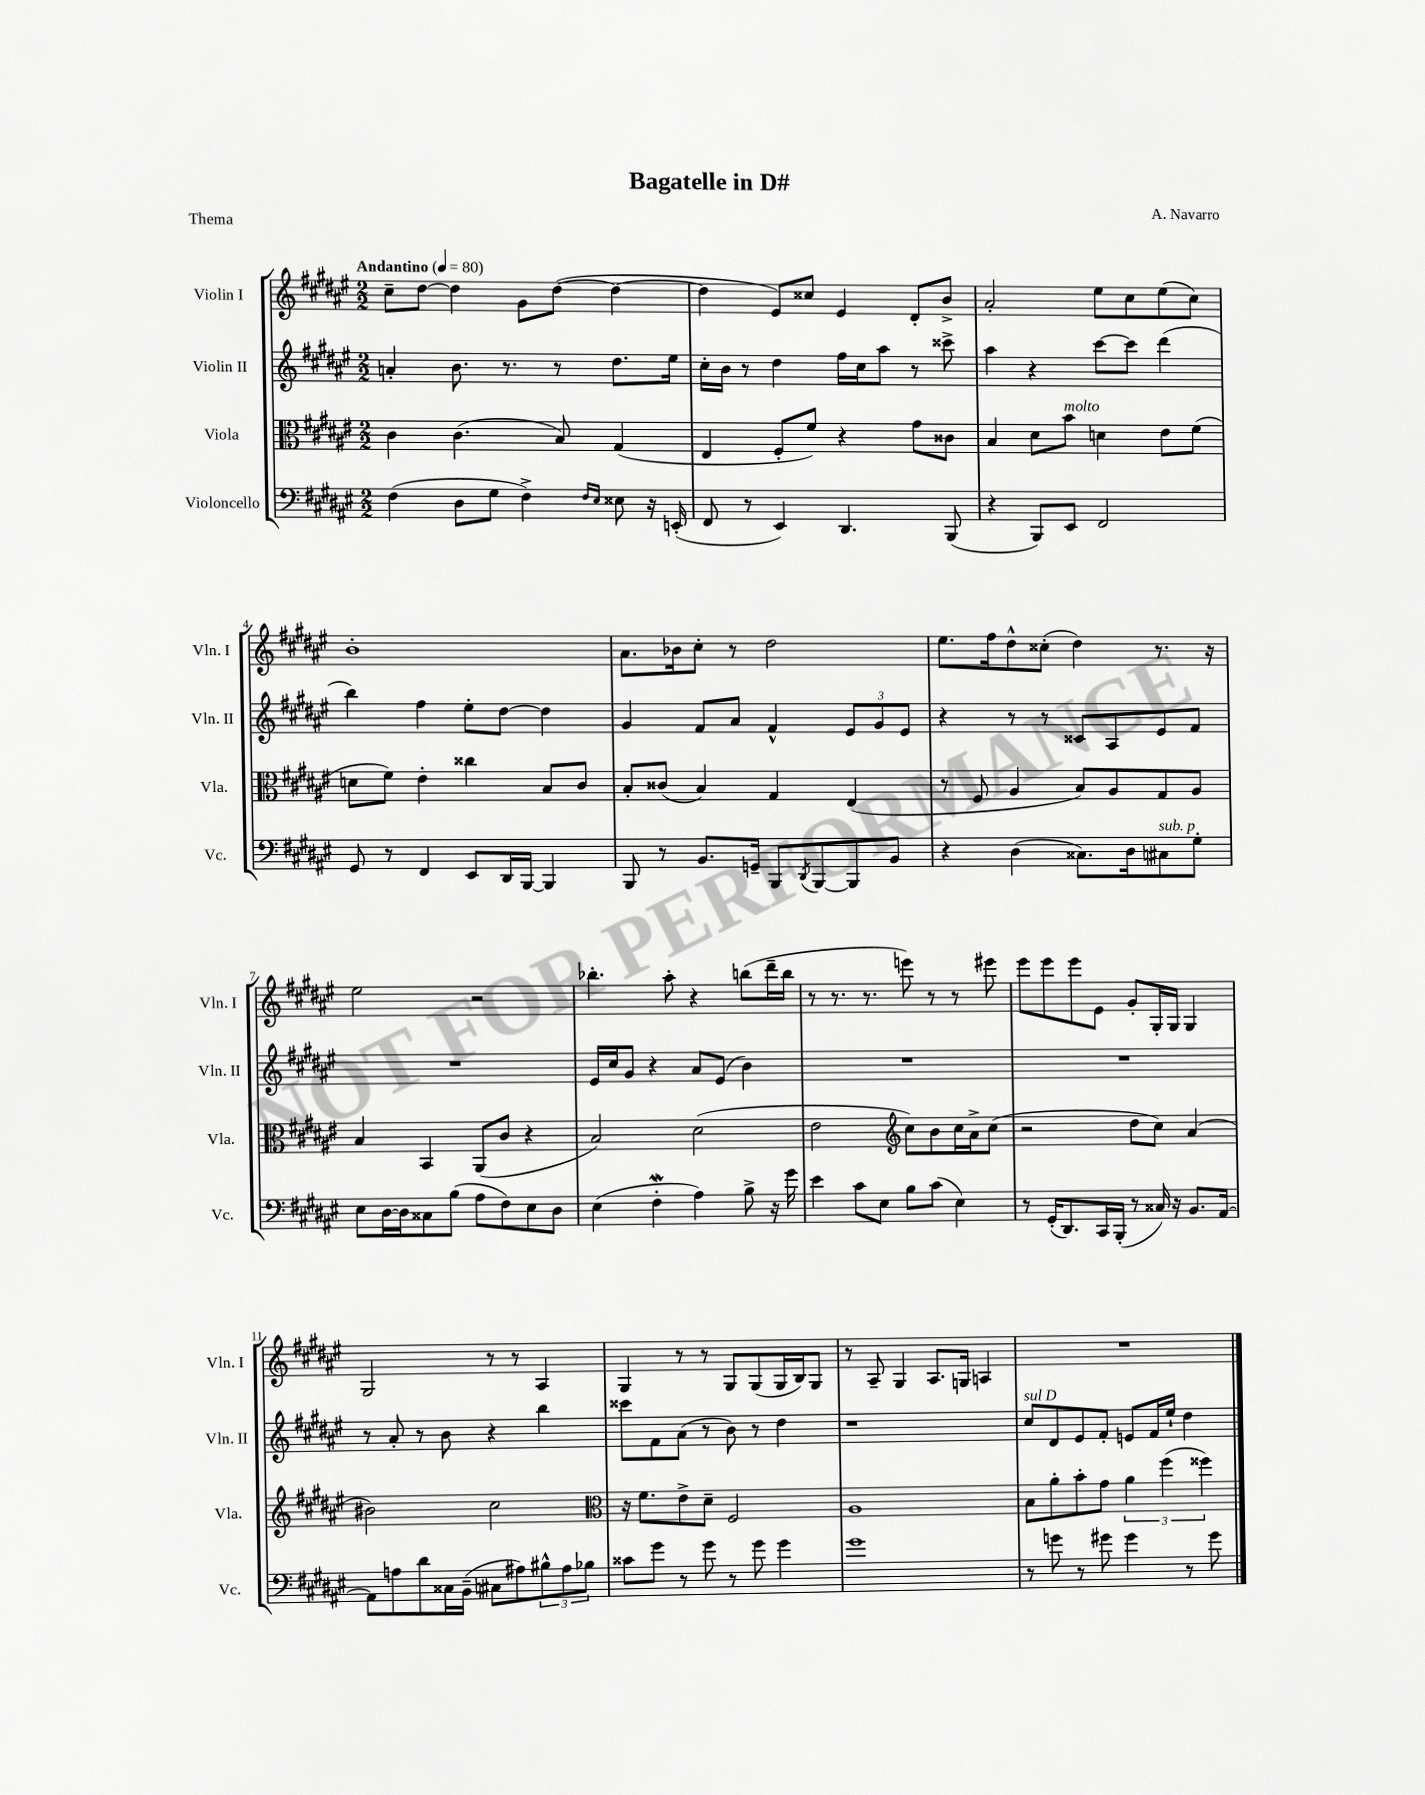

**kern	**kern	**kern	**kern
*staff4	*staff3	*staff2	*staff1
*clefF4	*clefC3	*clefG2	*clefG2
*k[f#c#g#d#a#e#]	*k[f#c#g#d#a#e#]	*k[f#c#g#d#a#e#]	*k[f#c#g#d#a#e#]
*M2/2	*M2/2	*M2/2	*M2/2
*MM80	*MM80	*MM80	*MM80
(4F#	4c#	4a'	8cc#~
.	.	.	[8dd#
8D#	(4.c#	8.b	4dd#]
8G#	.	.	.
.	.	8.r	.
4F#^)	.	.	8g#
.	8B)	8r	([8dd#
16qqF#	.	.	.
16qqE#	.	.	.
8E##	(4G#	8.dd#	4dd#_
16r	.	.	.
(16EE'	.	16ee#	.
=	=	=	=
8FF#	4E#	16cc#'	4dd#]
.	.	16b	.
8r	.	8r	.
4EE#)	8F#'	4dd#	8e#)
.	8f#)	.	8cc##
4.DD#	4r	16ff#	4e#
.	.	16cc#	.
.	.	8aa#	.
.	8g#	8r	8d#'
(8BBB	8c##	8ccc##^	8b^
=	=	=	=
4r	4B	4aa#	2a#'
8BBB)	8d#	4r	.
8EE#	8b	.	.
2FF#	4d	[8ccc#	8ee#
.	.	8ccc#]	8cc#
.	8e#	(4ddd#	(8ee#
.	(8f#	.	8cc#)
=	=	=	=
8GG#	8d	4bb)	1b'
8r	8f#)	.	.
4FF#	4e#'	4ff#	.
8EE#	4cc##	8ee#'	.
16DD#	.	[8dd#	.
[16BBB	.	.	.
4BBB]	8B	4dd#]	.
.	8c#	.	.
=	=	=	=
8BBB	8B'	4g#	8.a#
8r	(8c##	.	.
.	.	.	16b-
8.BB	4B)	8f#	8cc#'
.	.	8a#	8r
16GG~	.	.	.
8BBB	4G#	4f#^^	2dd#
8qDD#	.	.	.
[8BBB	.	.	.
8BBB]	(4E#	12e#	.
.	.	12g#	.
8BB	.	.	.
.	.	12e#	.
=	=	=	=
4r	8r	4r	8.ee#
.	8F#	.	.
.	.	.	16ff#
(4D#	4A#	8r	8dd#^^
.	.	8r	(8cc##'
8.C##)	8B)	8c##	4dd#)
.	8A#	8A#	.
16D#	.	.	.
8C#	8G#	8e#	8.r
8G#'	8A#	8f#	.
.	.	.	16r
=	=	=	=
8E#	4B	1r	2ee#
[16D#	.	.	.
16D#]	.	.	.
8C##	4BB	.	.
(8B	.	.	.
8A#	(8AA#	.	2r
8F#)	8c#	.	.
8E#	4r	.	.
8D#	.	.	.
=	=	=	=
(4E#	2B)	16e#	4.bb-'
.	.	16cc#	.
.	.	8g#	.
4F#'	.	4r	.
.	.	.	8aa#'
4A#)	(2d#	8a#	4r
.	.	(8e#	.
8B^	.	4b)	(8bb
16r	.	.	16ddd#~
16g#	.	.	16bb
=	=	=	=
4e#	2e#	1r	8r
.	.	.	8.r
8c#	.	.	.
.	.	.	8.r
8E#	.	.	.
*	*clefG2	*	*
8B	8cc#)	.	8eee)
(8c#	8b	.	8r
4E#)	16cc#	.	8r
.	16a#^	.	.
.	(8cc#	.	8eee#
=	=	=	=
8r	2r	1r	8eee#
(16GG#'	.	.	8eee#
8.DD#)	.	.	.
.	.	.	8eee#
16CC#	.	.	8e#
(16BBB'	.	.	.
8r	8dd#	.	8g#'
16C##)	8cc#)	.	16G#'
16r	.	.	16G#
8.BB	(4a#	.	4G#
[16AA#	.	.	.
=	=	=	=
8AA#]	2b#)	8r	2G#
8A	.	8a#'	.
8d#	.	8r	.
16C##	.	8b	.
(16BB~	.	.	.
8C#	2cc#	4r	8r
8A#)	.	.	8r
12B#^^	.	4bb	4A#
12A#	.	.	.
12B-	.	.	.
=	=	=	=
*	*clefC3	*	*
8c##	16r	8ccc##	4G#
.	8.f#	.	.
8g#	.	8f#	.
8r	8e#^	(8a#	8r
8g#	8d#~	8r	8r
8r	2F#	8b)	8G#
8g#	.	8r	(8G#
4g#	.	4dd#	16G#
.	.	.	16B)
.	.	.	8G#
=	=	=	=
1g#	1A#	1r	8r
.	.	.	8A#~
.	.	.	4G#
.	.	.	8.A#
.	.	.	16G
.	.	.	4A
=	=	=	=
8r	8B	8cc#	1r
8g	8a#'	8d#	.
8r	8b'	8e#	.
8g#	8g#	8f#'	.
4g#	6a#	8e	.
.	.	16f#	.
.	(6ff#	.	.
.	.	16ee#`	.
8r	.	4dd#	.
.	6ff##)	.	.
8g#	.	.	.
==	==	==	==
*-	*-	*-	*-
